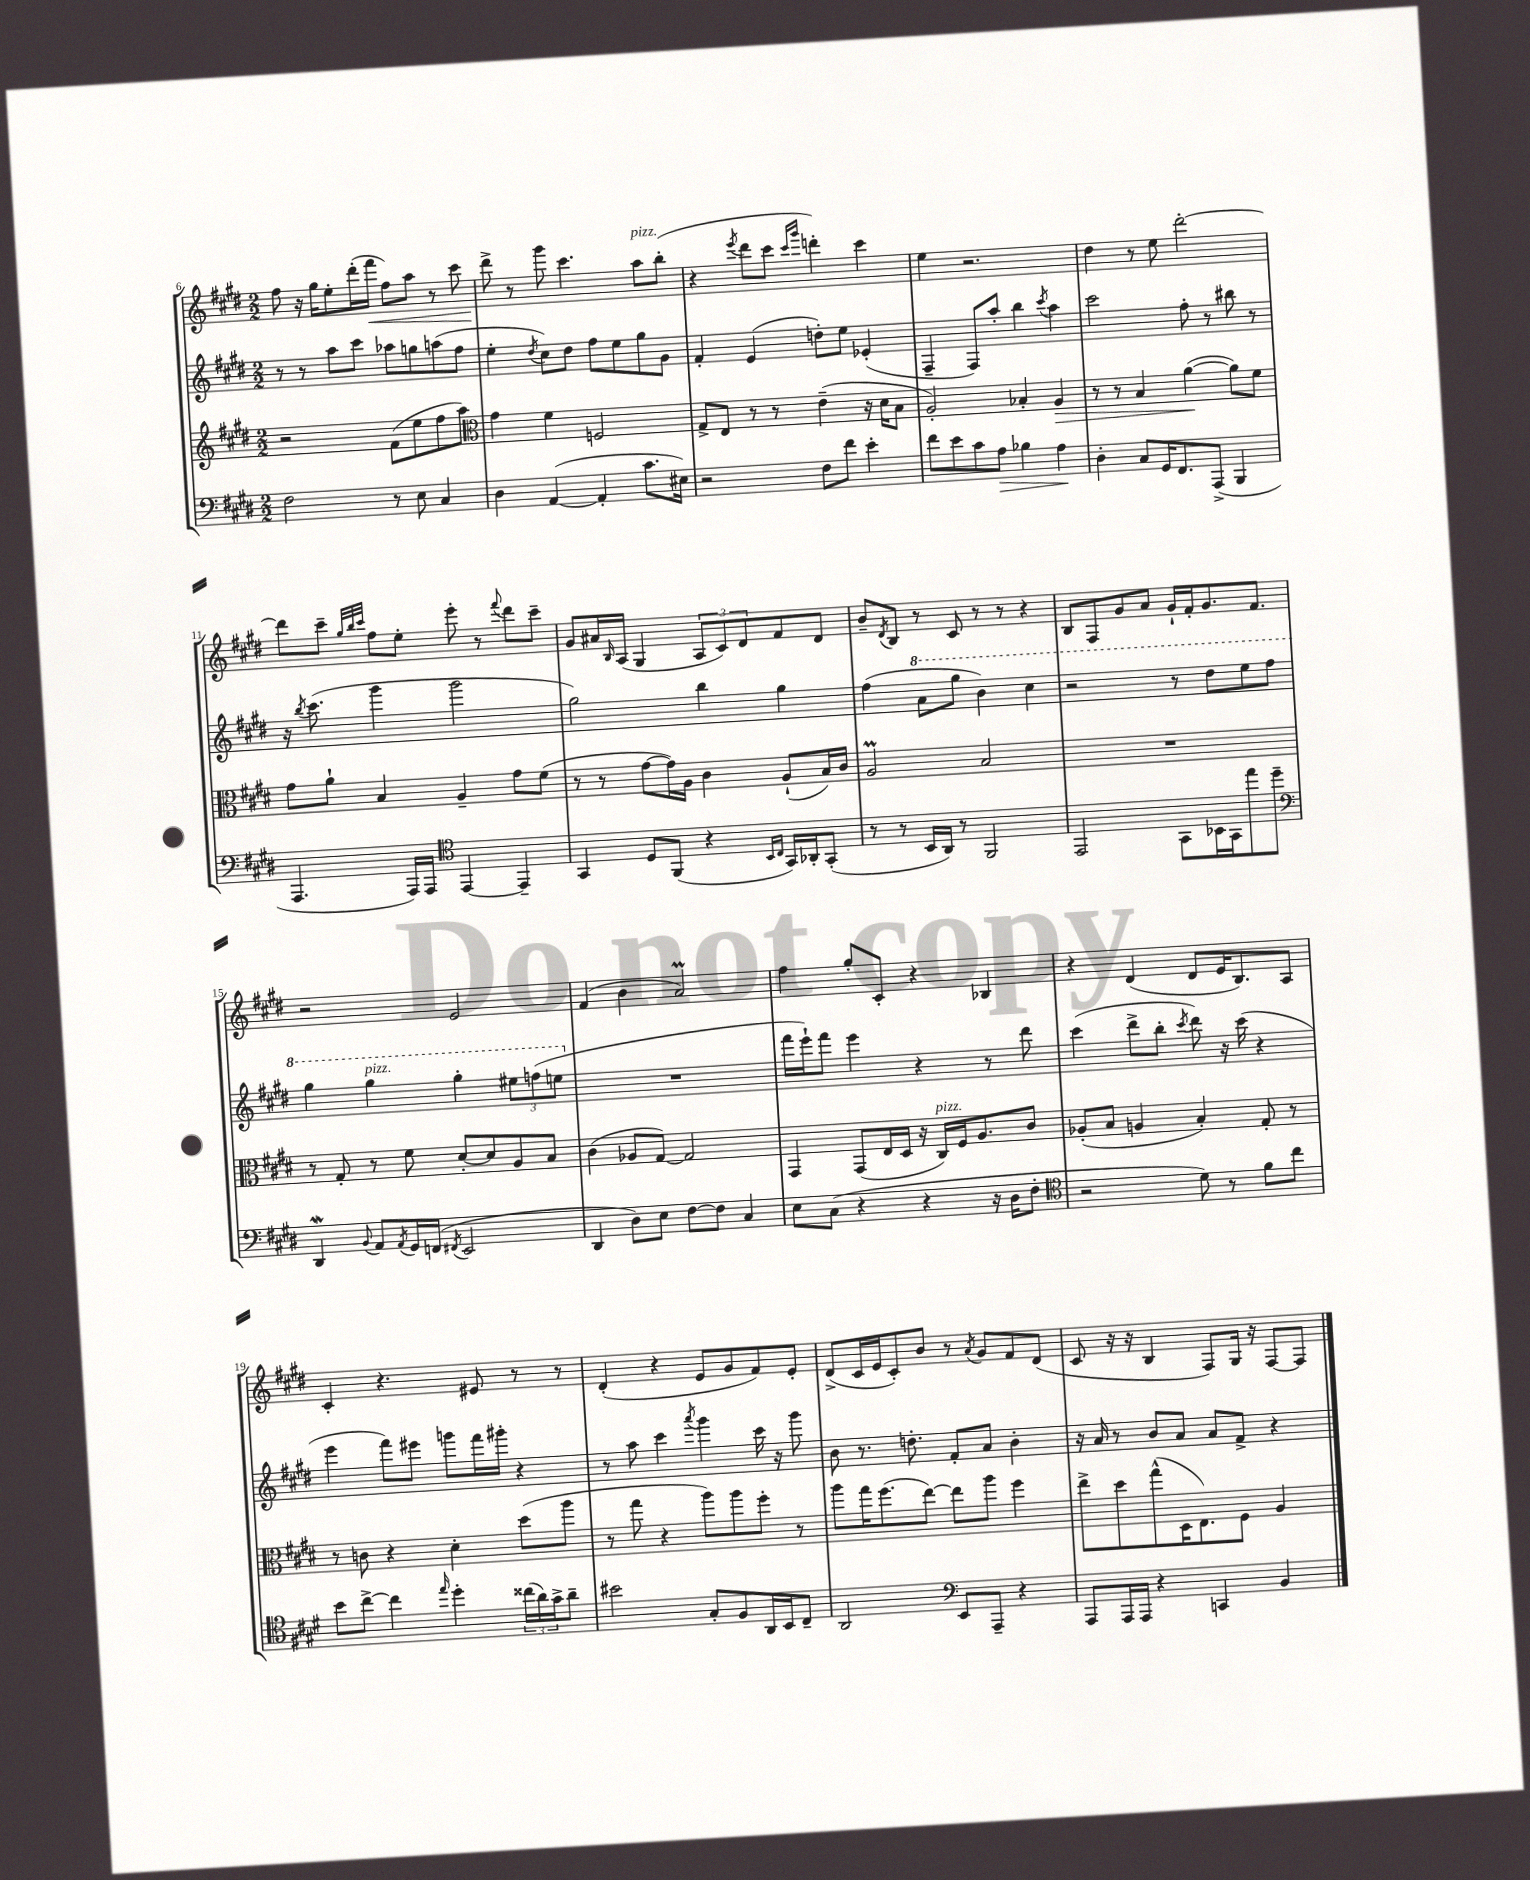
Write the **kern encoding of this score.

**kern	**kern	**kern	**kern
*staff4	*staff3	*staff2	*staff1
*clefF4	*clefG2	*clefG2	*clefG2
*k[f#c#g#d#]	*k[f#c#g#d#]	*k[f#c#g#d#]	*k[f#c#g#d#]
*M2/2	*M2/2	*M2/2	*M2/2
2F#	2r	8r	8ff#
.	.	8r	16r
.	.	.	16gg#
.	.	8aa	8ee'
.	.	8ccc#	(16ddd#'
.	.	.	16fff#
8r	(8f#	8aa-	8ff#)
8E	8ee	8gg	8aa
4C#	8ff#	(8aa	8r
.	8aa)	8ff#	8ccc#
=	=	=	=
*	*clefC3	*	*
4D#	4g#	4ee'	8ddd#^
.	.	.	8r
.	.	8qdd#	.
([4AA	4f#	8cc#)	8ggg#
.	.	8dd#	4.ccc#
4AA']	2F	8ff#	.
.	.	8ee	.
8.c#	.	8gg#	8aa
.	.	8g#	(8bb'
16E#)	.	.	.
=	=	=	=
2r	8G#^	4f#'	4r
.	8E	.	.
.	.	.	8qeee
.	8r	(4e	8ddd#
.	8r	.	8ccc#
.	.	.	16qqccc#
.	.	.	16qqggg#
8F#	(4e~	8dd')	4ddd')
8f#	.	8ee	.
4e'	16r	(4e-'	4ccc#
.	16d#	.	.
.	8B	.	.
=	=	=	=
8f#	2A')	4F#~	4ee
8e	.	.	.
8c#	.	8F#)	2.r
8A	.	8aa'	.
4B-	4B-'	4bb	.
.	.	8qccc#	.
4A	4A	4aa	.
=	=	=	=
4D#'	8r	2ccc#	4dd#
.	8r	.	.
8C#	4B	.	8r
16GG#	.	.	8ee
8.FF#	.	.	.
.	([4a	8ff#'	[2ddd#'
(8AAA^	.	8r	.
4BBB	8a])	8bb#	.
.	8f#	8r	.
=	=	=	=
4.AAA	8g#	16r	8ddd#]
.	.	8qbb	.
.	.	(8.ccc#	.
.	8a`	.	8ccc#~
.	.	.	32qqgg#
.	.	.	32qqbb
.	.	.	32qqccc#
.	4B	4ggg#	8ff#
16AAA)	.	.	8ee'
16AAA	.	.	.
*clefC4	*	*	*
[4EE	4A~	2ggg#	8eee'
.	.	.	8r
.	.	.	8qqfff#
4EE~]	8g#	.	8ddd#
.	(8f#	.	8ccc#~
=	=	=	=
4GG#	8r	2gg#)	8g#
.	8r	.	16a#
.	.	.	16qqB
.	.	.	(16A
8D#	[8g#	.	4G#
(8FF#	16g#])	.	.
.	16A	.	.
4r	4c#	4bb	12A
.	.	.	12c#)
.	.	.	12d#
16qqBB	.	.	.
16qqC#	.	.	.
16GG#)	(8A`	4gg#	8f#
16AA-'	.	.	.
(8GG#'	16B)	.	8d#
.	16c#	.	.
=	=	=	=
8r	2A	(4ff#	8b~
.	.	.	8qd#
8r	.	.	8B
16BB	.	8aa	8r
16AA)	.	.	.
8r	.	8ggg#	8c#
2FF#	2B	4bb)	8r
.	.	.	8r
.	.	4ccc#	4r
=	=	=	=
2EE	1r	2r	8B
.	.	.	8F#
.	.	.	8g#
.	.	.	8a
8GG#	.	8r	16g#`
.	.	.	16f#'
16BB-	.	8ddd#	8.g#
16GG#	.	.	.
8ee	.	8eee	.
.	.	.	8.f#
8dd#~	.	8fff#	.
=	=	=	=
*clefF4	*	*	*
4DD#	8r	4ggg#	2r
.	8G#'	.	.
8qqBB	.	.	.
8AA	8r	4ggg#	.
8qAA	.	.	.
16GG#	8f#	.	.
(16FF	.	.	.
8qFF#	.	.	.
2EE	[8d#'	4ggg#'	2e
.	8d#]	.	.
.	8A	12eee#	.
.	.	(12fff	.
.	8B	.	.
.	.	12eee	.
=	=	=	=
4DD#	(4c#	1r	(4f#
8D#)	8A-	.	4b
8E	[8G#)	.	.
[8F#	2G#]	.	2a)
8F#]	.	.	.
4C#	.	.	.
=	=	=	=
8E	4GG#	16fff#	4ff#
.	.	16eee`)	.
(8C#	.	8fff#	.
4r	(8GG#	4eee	8gg#'
.	16E	.	8c#'
.	16D#	.	.
4r	16r	4r	4r
.	16C#)	.	.
.	16F#	.	.
.	8.A	.	.
16r	.	8r	4B-
16D#	.	.	.
8F#'	8c#	8ddd#	.
=	=	=	=
*clefC4	*	*	*
2r	(8A-'	(4ccc#	4r
.	8B	.	.
.	4A	8ddd#^	(4d#
.	.	8bb'	.
.	.	8qccc#	.
8d#)	4B')	8ddd#)	8d#
8r	.	16r	16e
.	.	(16ccc#	8.B)
8f#	8G#'	4r	.
8cc#	8r	.	8A
=	=	=	=
8b	8r	4eee	4c#'
[8cc#^	8c	.	.
4cc#]	4r	8fff#)	4.r
.	.	8eee#	.
16qqee	.	.	.
4dd#'	4d#'	8ggg	.
.	.	16fff#	8e#
.	.	16ggg#'	.
(24cc##	(8dd#	4r	8r
24a)	.	.	.
24g#^	.	.	.
8a~	8aa	.	8r
=	=	=	=
2b#	8r	8r	(4d#'
.	8gg#	8aa	.
.	4r	4ccc#	4r
.	.	8qaaa	.
8G#'	8aa)	4ggg#	8e
8F#	8aa	.	8g#
16AA	8ff#'	16ccc#	8f#)
16BB	.	16r	.
8C#~	8r	8ggg#	8e'
=	=	=	=
2AA	8aa	8b	(8d#^
.	16gg#	8.r	16c#
.	(8.ff#	.	16e
.	.	.	8c#')
.	.	8.dd'	.
.	[8ee)	.	8b
*clefF4	*	*	*
8EE	8ee]	8f#'	8r
.	.	.	8qa
8AAA~	8aa	8a	8g#
4r	4ff#	4b'	8f#
.	.	.	(8d#
=	=	=	=
8AAA	8ee^	16r	8c#
.	.	16a	.
16AAA	8dd#	8r	16r
16AAA	.	.	16r
4r	(8gg#^^	8b	4B
.	16D#	8a	.
.	8.E)	.	.
4CC	.	8a	8F#)
.	8F#	8f#^	16G#
.	.	.	16r
4BB	4A	4r	[8F#
.	.	.	8F#]
==	==	==	==
*-	*-	*-	*-
